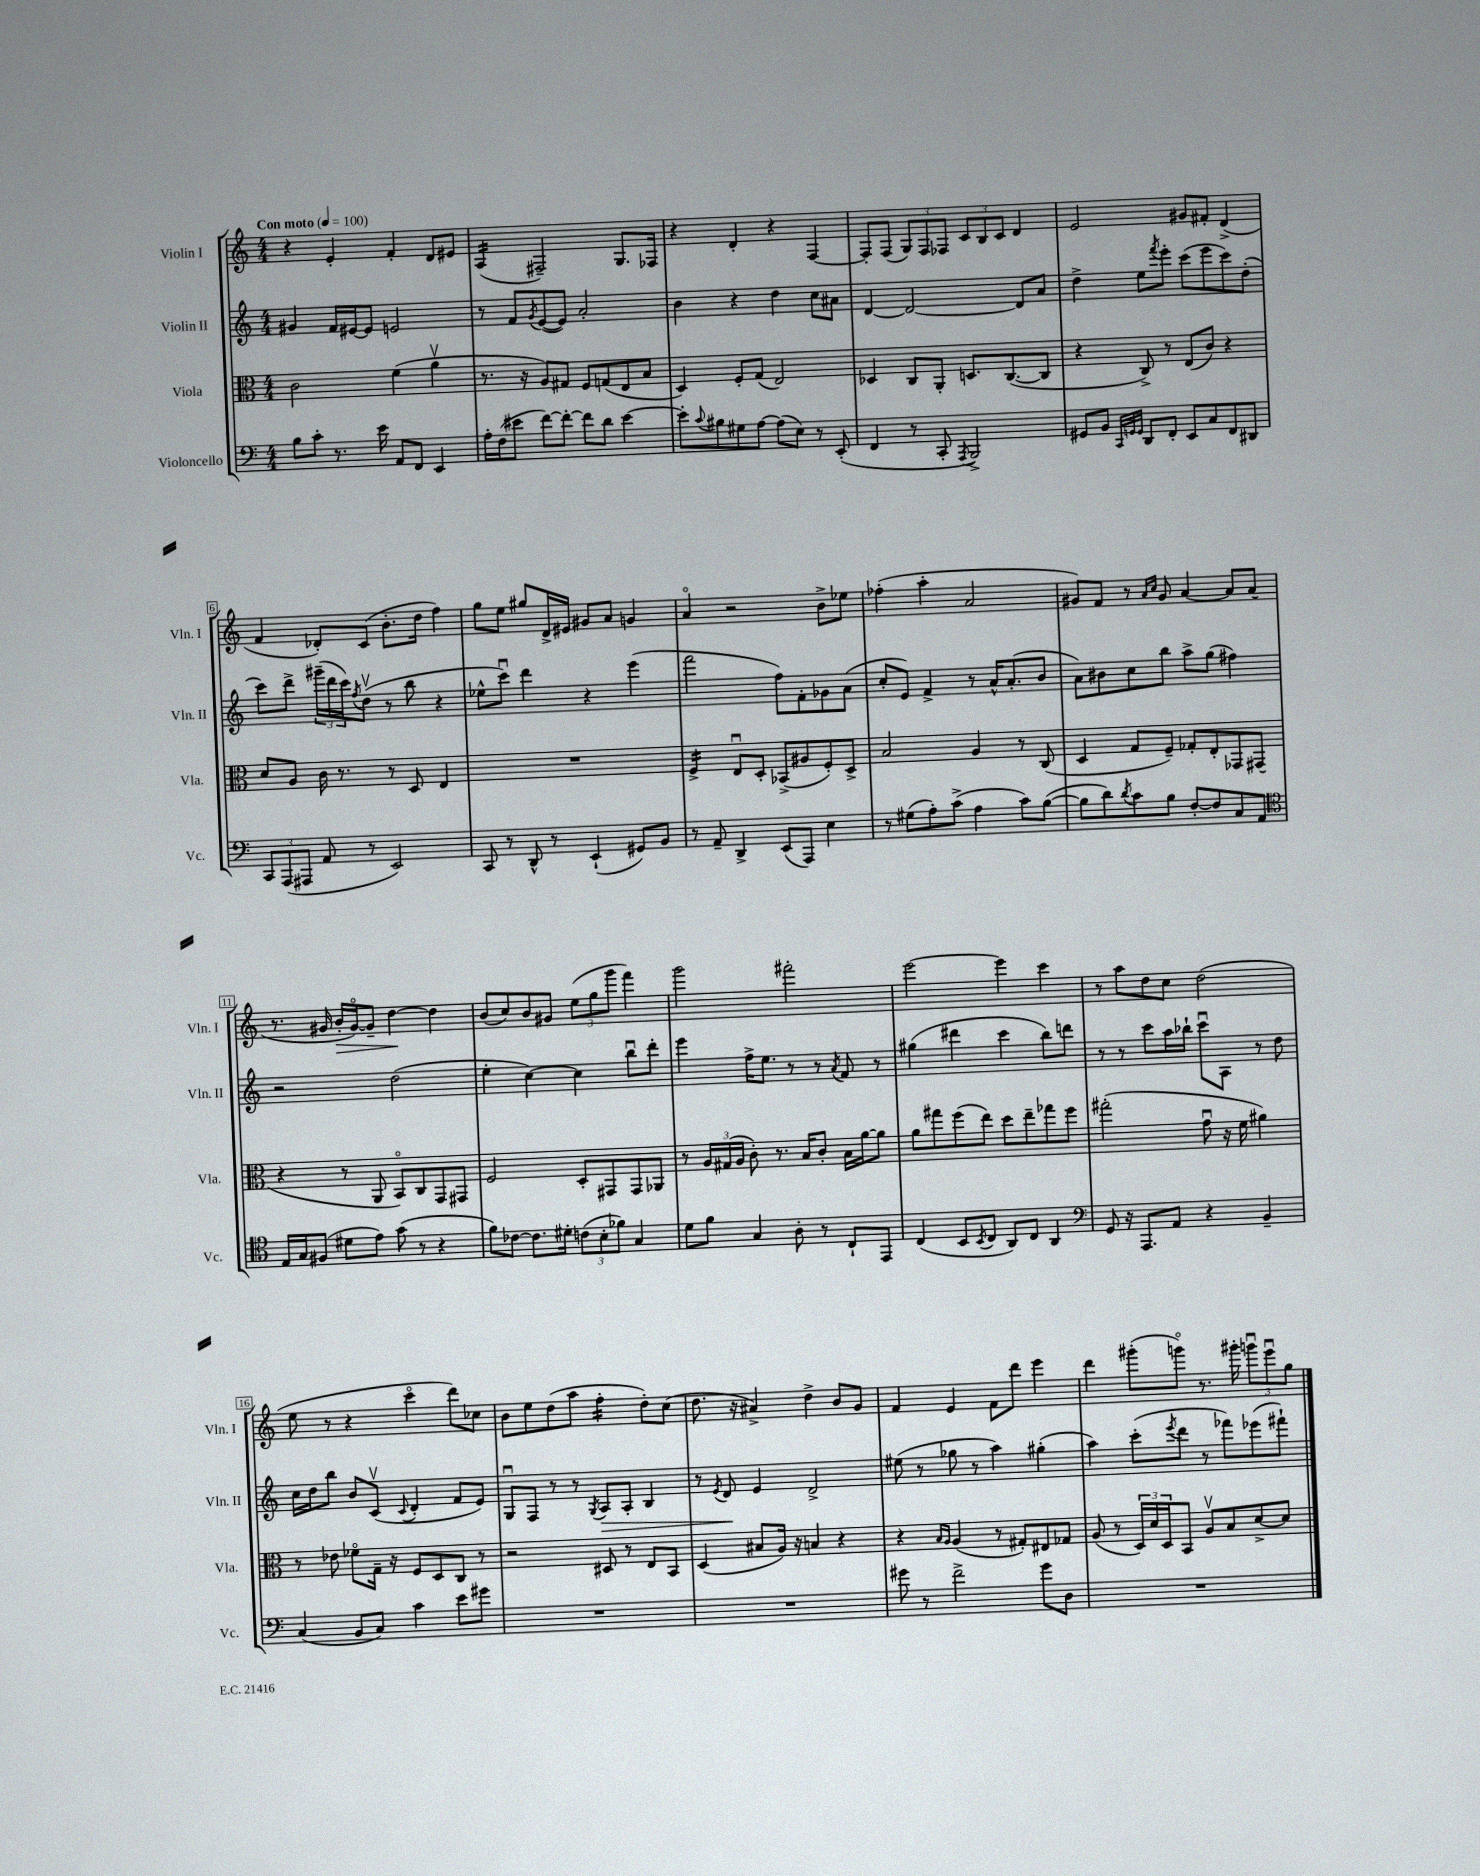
<<
\new StaffGroup <<
\new Staff = "s0" \with { instrumentName = "Violin I" shortInstrumentName = "Vln. I" } {
    \clef treble \key c \major \numericTimeSignature \time 4/4 \tempo "Con moto" 4 = 100
    r4 e'4-. f'4-. d'8 eis'8 |
    a4:16( fis2--) g8. fes16 |
    r4 d'4-. r4 f4~ |
    f8-. f8( \tuplet 3/2 { g8) f8 fes8 } \tuplet 3/2 { c'8 b8 c'8 } d'4 |
    e'2 gis'8 fis'8-. d'4->( |
    f'4 des'8-.) c'8( b'8.-. d''16 f''4) |
    g''8 e''8 gis''8 d'16-> eis'16 gis'8 a'8 g'4 |
    a'4\flageolet r2 b'8-> ees''8 |
    fes''4-.( a''4-. a'2 |
    gis'8) f'8 r8 \grace { a'16 c''16 } gis'8 a'4~ a'8 a'8( |
    r8. gis'16 b'16-.\> gis'16~\flageolet) gis'8-- d''4~\! d''4 |
    b'8( c''8) b'8 gis'8 \tuplet 3/2 { e''8( g''8 g'''8 } f'''4) |
    g'''2 fis'''2-. |
    e'''2~ e'''4 c'''4 |
    r8 a''8 d''8 c''8 d''2( |
    e''8 r8 r4 c'''4\flageolet d'''8) ces''8 |
    b'8 e''8 d''8( a''8 f''4:16-. d''8-.) c''8( |
    d''8. r16 ais'4->) d''4-> b'8 g'8 |
    f'4 e'4 f'8 d'''8 e'''4 |
    d'''4 gis'''8-.( g'''8\flageolet) r8. gis'''16-. \tuplet 3/2 { g'''8\downbow e'''8\downbow g''8 } \bar "|." |
}
\new Staff = "s1" \with { instrumentName = "Violin II" shortInstrumentName = "Vln. II" } {
    \clef treble \key c \major \numericTimeSignature \time 4/4
    gis'4 f'16 eis'16~ eis'8 e'2 |
    r8 f'8 \acciaccatura { g'8 } e'8~( e'8) a'2-. |
    b'4 r4 d''4 c''8 ais'8 |
    d'4~ d'2~ d'8 a'8 |
    d''4-> e''8 \acciaccatura { f'''8 } e'''8-. c'''8( e'''8 c'''8) d''8-.( |
    c'''8) d'''8-> \tuplet 3/2 { gis'''16--( d'''16 c'''16) } \acciaccatura { f''8 } d''8\upbow( r8 b''8 r4 |
    ees''8-^ c'''8\downbow) d'''4 r4 e'''4( |
    f'''2 f''8) f'8-. ges'8 a'8( |
    c''8-. e'8) f'4-> r8 a'16-^ a'8.-.( b'8 |
    a'8) bis'8 c''8 b''8 a''8-> g''8( fis''4) |
    r2 d''2( |
    e''4-. c''4~) c''4 b''8\downbow d'''8-. |
    e'''4 f''16-> e''8. r8 r8 \acciaccatura { a'8 } f'8 r8 |
    gis''4( dis'''4 c'''4 b''8) d'''8 |
    r8 r8 c'''8 a''16 bes''16-! c'''8\downbow a8 r8 d''8 |
    c''16 d''16 b''8 b'8 c'8\upbow( \appoggiatura { c'8 } d'4-. f'8 e'8) |
    g8\downbow f8 r8 r8 \acciaccatura { g8 } a8\> a8-. b4 |
    r8 \acciaccatura { e'8 } d'8\! e'4 d'2-> |
    eis''8( r8 ges''8 r8 a''4) gis''4-.( |
    a''4) c'''8-.( \acciaccatura { e'''8 } d'''8 r8 fes'''8) ees'''8( fis'''8-!) \bar "|." |
}
\new Staff = "s2" \with { instrumentName = "Viola" shortInstrumentName = "Vla." } {
    \clef alto \key c \major \numericTimeSignature \time 4/4
    c'2 f'4( a'4\upbow |
    r8. r16 a8) gis8 f8 g8( e8 b8 |
    d4) f8-. g8( e2) |
    des4 c8 a,8-. d8. c8.~( c8 |
    r4 c8->) r8 e8( c'8) r4 |
    d'8 a8 c'16 r8. r8 d8 e4 |
    R1 |
    f4:16-> e8\downbow d8-. bes,8->( ais8 f8-.) d8-> |
    b2 a4 r8 c8( |
    d4 g8 f8--) ges8-. e8-. ges,8 gis,8( |
    r4 r8 a,8 b,8\flageolet) c8 g,8 gis,8 |
    f2 d8-. gis,8 gis,8 aes,8 |
    r8 \tuplet 3/2 { a16 gis16( a16 } c'8-.) r8. b16 c'8-. b16 a'16~ a'8 |
    a'8 gis''8 f''8( e''8) d''8 e''8-- ges''8 f''8 |
    gis''2-.( g'8\downbow r16 f'16 ais'4) |
    r8 ees'8 fes'8\flageolet g16-- r16 f8 d8 c8 r8 |
    r2 dis8 r8 e8 b,8 |
    d4( bis8 a16) r16 b4 r4 |
    r4 \grace { b16 a16 } a4( r8 gis8-.) eis8 ges8 |
    a8( r8 \tuplet 3/2 { d16) d'16 d16 } b,8 a8\upbow b8 d'8~-> d'8 \bar "|." |
}
\new Staff = "s3" \with { instrumentName = "Violoncello" shortInstrumentName = "Vc." } {
    \clef bass \key c \major \numericTimeSignature \time 4/4
    b8 c'8-. r8. e'16 a,8 f,8 e,4 |
    a16-. f16( eis'8 f'8~) f'8~-. f'8 d'8 eis'4~ |
    eis'8-. \appoggiatura { c'8 } bis8 gis8 a8~ a8( e8) r8 e,8-.( |
    f,4 r8 c,8-. \acciaccatura { a,,8 } b,,2->) |
    gis,8 b,8 \grace { c,32 g,32 g,32 } d,8 f,8-. e,8 c8 f,8 dis,8 |
    \tuplet 3/2 { c,8 a,,8( ais,,8 } a,8 r8 e,2) |
    c,8 r8 d,8-^ r8 e,4-!( gis,8) b,8 |
    r8 a,8-- d,4-> e,8( a,,8) e4 |
    r8 gis8( a8-.) c'8->( a4 c'8) b8~( |
    b8 d'8) \acciaccatura { d'8 } c'8 b8 f8~-. f8 c8 a,8 |
    \clef tenor e16 g16 fis8( dis'8 e'8) g'8( r8 r4 |
    f'8) ces'8~ ces'8. dis'16-. \tuplet 3/2 { c'8( b8-. fes'8) } g4 |
    d'8 f'8 g4 a8-. r8 c8-! e,8 |
    c4( b,8 \acciaccatura { b,8 } c8 a,8) c8 a,4 |
    \clef bass g,8 r16 a,,8. a,8 r4 b,4-- |
    c4( b,8 c8) c'4 e'8 gis'8 |
    R1 |
    R1 |
    gis'8 r8 f'2-> gis'8 d8 |
    R1 \bar "|." |
}
>>
>>
\layout { \context { \Score \override BarNumber.stencil = #(make-stencil-boxer 0.1 0.3 ly:text-interface::print) } }
